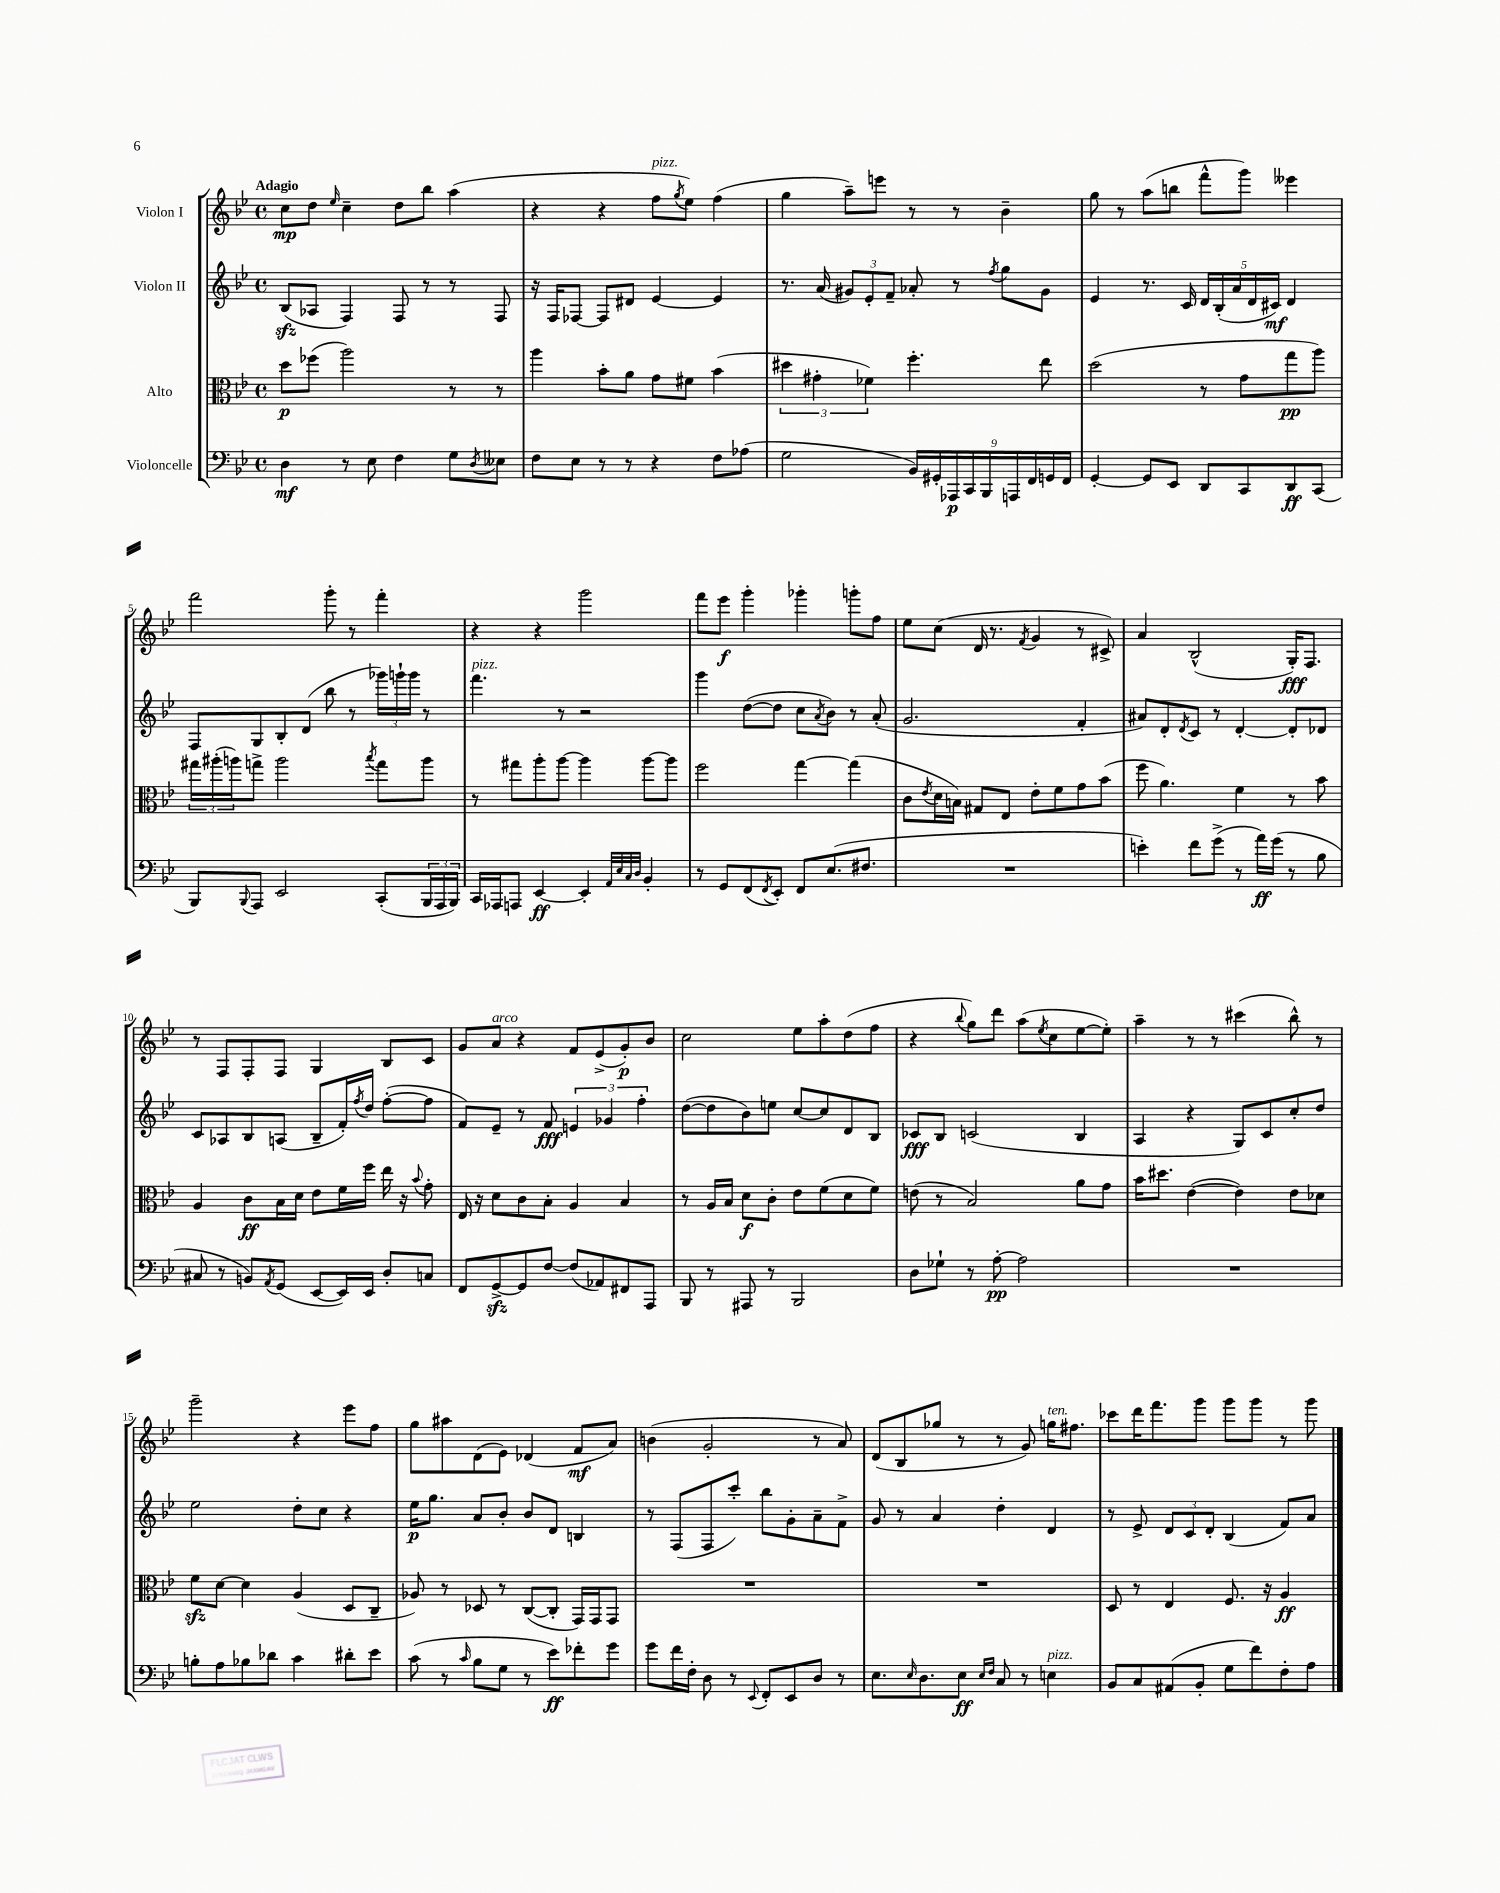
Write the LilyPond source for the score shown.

<<
\new StaffGroup <<
\new Staff = "s0" \with { instrumentName = "Violon I" } {
    \clef treble \key bes \major \defaultTimeSignature \time 4/4 \tempo "Adagio"
    c''8\mp d''8 \grace { ees''16 } c''4-- d''8 bes''8 a''4( |
    r4 r4 f''8^\markup { \italic "pizz." } \acciaccatura { g''8 } ees''8) f''4( |
    g''4 a''8--) e'''8 r8 r8 bes'4-- |
    g''8 r8 a''8( b''8 f'''8-^ g'''8) eeses'''4 |
    f'''2 g'''8-. r8 f'''4-. |
    r4 r4 g'''2 |
    f'''8 ees'''8\f g'''4-. ges'''4-. g'''8-. f''8 |
    ees''8 c''8( d'16 r8. \acciaccatura { f'8 } g'4 r8 cis'8->) |
    a'4 bes2-^( g16-.\fff) f8. |
    r8 f8 f8-. f8 g4 bes8 c'8 |
    g'8 a'8^\markup { \italic "arco" } r4 f'8 ees'8->( g'8-.\p) bes'8 |
    c''2 ees''8 a''8-. d''8( f''8 |
    r4 \appoggiatura { bes''8 } g''8) d'''8 a''8( \acciaccatura { ees''8 } c''8 ees''8~ ees''8-.) |
    a''4-- r8 r8 cis'''4( bes''8-^) r8 |
    g'''2-- r4 ees'''8 f''8 |
    g''8 ais''8 d'8( ees'8) des'4( f'8\mf a'8) |
    b'4( g'2-. r8 a'8) |
    d'8( bes8 ges''8 r8 r8 g'8) g''16^\markup { \italic "ten." } fis''8. |
    ces'''8 d'''16 f'''8. g'''8 g'''8 g'''8 r8 g'''8 \bar "|." |
}
\new Staff = "s1" \with { instrumentName = "Violon II" } {
    \clef treble \key bes \major \defaultTimeSignature \time 4/4
    bes8\sfz( aes8 f4) f8 r8 r8 f8 |
    r16 f16 fes8~ fes8 dis'8 ees'4~ ees'4 |
    r8. a'16( \tuplet 3/2 { gis'8) ees'8-. f'8-- } aes'8-. r8 \acciaccatura { f''8 } g''8 gis'8 |
    ees'4 r8. c'16 \tuplet 5/4 { d'16 bes16-.( a'16 d'16 cis'16\mf) } d'4 |
    f8 g8 bes8-. d'8( bes''8 r8 \tuplet 3/2 { ges'''16) g'''16-! g'''16 } r8 |
    f'''4.^\markup { \italic "pizz." } r8 r2 |
    g'''4 d''8~( d''8 c''8 \acciaccatura { a'8 } bes'8) r8 a'8-.( |
    g'2. f'4-. |
    ais'8) d'8-. \acciaccatura { d'8 } c'8 r8 d'4~-. d'8-. des'8 |
    c'8 aes8 bes8 a8( bes8-- f'16-.) \acciaccatura { f''8 } d''16 f''8~-.( f''8 |
    f'8) ees'8-- r8 f'8\fff \tuplet 3/2 { e'4 ges'4 f''4-. } |
    d''8~( d''8 bes'8) e''8 c''8~ c''8 d'8 bes8 |
    ces'8\fff bes8 c'2( bes4 |
    a4 r4 g8) c'8 c''8-. d''8 |
    ees''2 d''8-. c''8 r4 |
    ees''16\p g''8. a'8 bes'8-. bes'8 d'8 b4 |
    r8 f8( f8 c'''8-.) bes''8 g'8-. a'8-- f'8-> |
    g'8 r8 a'4 d''4-. d'4 |
    r8 ees'8-> \tuplet 3/2 { d'8 c'8 d'8-. } bes4( f'8) a'8 \bar "|." |
}
\new Staff = "s2" \with { instrumentName = "Alto" } {
    \clef alto \key bes \major \defaultTimeSignature \time 4/4
    d''8\p fes''8( a''2) r8 r8 |
    a''4 bes'8-. a'8 g'8 fis'8 bes'4( |
    \tuplet 3/2 { dis''4 gis'4-. fes'4) } f''4.-. ees''8 |
    d''2( r8 g'8 g''8\pp a''8) |
    \tuplet 3/2 { gis''16 ais''16-.( a''16) } g''8-> a''2 \acciaccatura { bes''8 } g''8 a''8 |
    r8 gis''8 a''8-. a''8~ a''4 a''8~ a''8 |
    f''2 g''4~ g''4( |
    c'8 \acciaccatura { ees'8 } d'16 b16) gis8 ees8 ees'8-. f'8 g'8 bes'8( |
    f''8 a'4.) f'4 r8 bes'8 |
    a4 c'8\ff bes16 d'16 ees'8 f'16 f''16 ees''16 r16 \appoggiatura { bes'8 } g'8-. |
    ees16 r16 d'8 c'8 bes8-. a4 bes4 |
    r8 a16 bes16 d'8\f c'8-. ees'8 f'8( d'8 f'8) |
    e'8( r8 bes2) a'8 g'8 |
    bes'16 dis''8. ees'4~( ees'4) ees'8 des'8 |
    f'8\sfz d'8~ d'4 a4( d8 c8-- |
    aes8) r8 des8 r8 c8~( c8-. g,16) g,16 g,8 |
    R1 |
    R1 |
    d8 r8 ees4 f8. r16 a4\ff \bar "|." |
}
\new Staff = "s3" \with { instrumentName = "Violoncelle" } {
    \clef bass \key bes \major \defaultTimeSignature \time 4/4
    d4\mf r8 ees8 f4 g8 \acciaccatura { d8 } eeses8 |
    f8 ees8 r8 r8 r4 f8 aes8( |
    g2 \tuplet 9/8 { bes,16) gis,16-. aes,,16\p c,16 bes,,16 a,,16 f,16 g,16 f,16 } |
    g,4~-. g,8 ees,8 d,8 c,8 d,8\ff c,8( |
    bes,,8) \appoggiatura { bes,,8 } a,,8 ees,2 c,8-.( \tuplet 3/2 { bes,,16 a,,16 bes,,16) } |
    c,16 aes,,16 a,,8 ees,4~\ff ees,4-. \grace { a,32 ees32 c32 d32 } bes,4-. |
    r8 g,8 f,8( \acciaccatura { f,8 } ees,8-.) f,8 ees8.( fis8. |
    R1 |
    e'4-.) f'8 g'8->( r8 a'16\ff) g'16( r8 bes8 |
    cis8 r8 b,8) \acciaccatura { a,8 } g,8( ees,8~ ees,16) ees,16 d8-. c8 |
    f,8 g,8~->\sfz g,8 f8~ f8( aes,8) fis,8 a,,8 |
    bes,,8 r8 ais,,8 r8 bes,,2 |
    d8 ges8-! r8 a8~-.\pp a2 |
    R1 |
    b8-. a8 bes8 des'8 c'4 dis'8-. ees'8 |
    c'8( r8 \grace { c'16 } bes8 g8 r8 ees'8\ff) fes'8-. g'8 |
    g'8 f'16 f16-. d8 r8 \appoggiatura { ees,8 } f,8-. ees,8 d8 r8 |
    ees8. \grace { ees16 } d8. ees8\ff \grace { ees16 f16 } c8 r8 e4^\markup { \italic "pizz." } |
    bes,8 c8 ais,8( bes,8-. g8 f'8) f8-. a8 \bar "|." |
}
>>
>>
